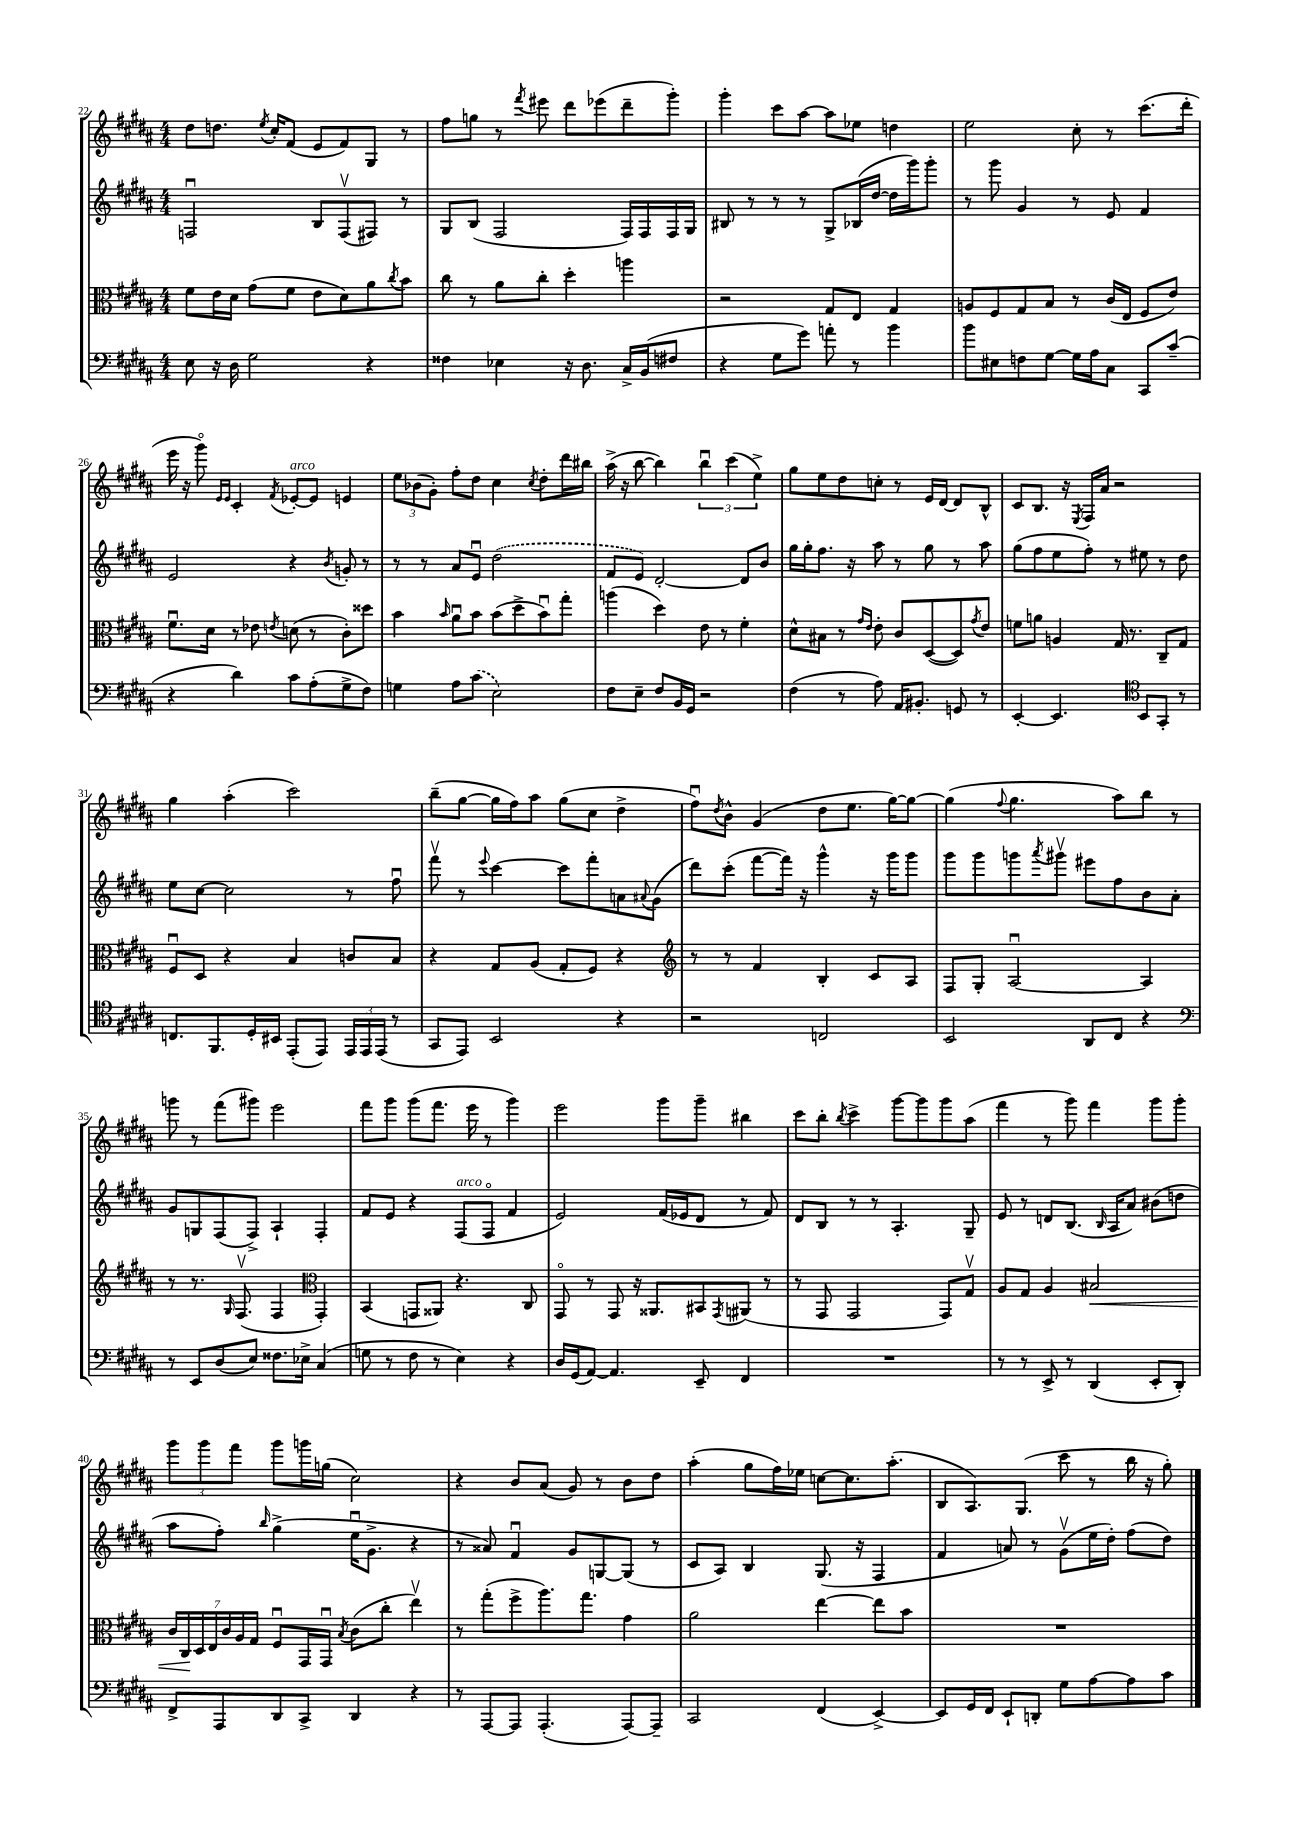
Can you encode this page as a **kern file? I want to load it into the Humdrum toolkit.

**kern	**kern	**dynam	**kern	**kern
*part4	*part3	*part3	*part2	*part1
*staff4	*staff3	*staff3	*staff2	*staff1
*clefF4	*clefC3	*	*clefG2	*clefG2
*k[f#c#g#d#a#]	*k[f#c#g#d#a#]	*	*k[f#c#g#d#a#]	*k[f#c#g#d#a#]
*M4/4	*M4/4	*	*M4/4	*M4/4
=22	=22	=22	=22	=22
8E\	8f#\L	.	2Fnu/	8dd#\L
16r	16e\L	.	.	8.ddn\J
16D#\	16d#\JJ	.	.	.
2G#\	(8g#\L	.	.	.
.	.	.	.	8qee/
.	.	.	.	16cc#'/KL
.	8f#\J	.	.	(8f#/J
.	8e\L	.	8B/L	8e/L
.	8d#\)	.	(8Fv/	8f#/)
4r	8a#\	.	8F#X/J)	8G#/J
.	8qcc#/	.	.	.
.	8b\J	.	8r	8r
=23	=23	=23	=23	=23
4F##X\	8cc#\	.	8G#/L	8ff#\L
.	8r	.	(8B/J	8ggn\J
4E-X\	8a#\L	.	2F#/	8r
.	.	.	.	8qfff#/
.	8cc#'\J	.	.	8eee#X\
16r	4dd#'\	.	.	8ddd#\L
8.D#\	.	.	.	.
.	.	.	.	(8eee-X\
16C#^/LL	4aan\	.	16F#/LL)	8ddd#~\
(16BB/J	.	.	16F#/	.
8F#X/J	.	.	16F#/	8ggg#'\J)
.	.	.	16G#/JJ	.
=24	=24	=24	=24	=24
4r	2r	.	8B#X/	4ggg#'\
.	.	.	8r	.
8G#\L	.	.	8r	8ccc#\L
8g#\J)	.	.	8r	[8aa#\J
8an'\	8G#/L	.	8G#^/L	8aa#\L]
8r	8E/J	.	(16B-X/L	8ee-X\J
.	.	.	[16dd#/JJ	.
4b\	4G#/	.	16dd#\LL]	4ddn\
.	.	.	16ggg#\J)	.
.	.	.	8ggg#'\J	.
=25	=25	=25	=25	=25
8b\L	8An/L	.	8r	2ee\
8E#X\	8F#/	.	8ggg#\	.
8Fn\	8G#/	.	4g#/	.
[8G#\J	8B/J	.	.	.
16G#\LL]	8r	.	8r	8cc#'\
16A#\J	.	.	.	.
8C#\J	(16c#/LL	.	8e/	8r
.	16E/JJ	.	.	.
8CC#/L	8F#/L	.	4f#/	(8.ccc#\L
(8c#~/J	8e/J)	.	.	.
.	.	.	.	16ddd#'\Jk
!!LO:LB:g=z
=26	=26	=26	=26	=26
4r	8.f#u\L	.	2e/	16eee\
.	.	.	.	16r
.	.	.	.	8ggg#\)
.	16d#\Jk	.	.	.
.	.	.	.	16qqe/LL
.	.	.	.	16qqe/JJ
4d#\)	8r	.	.	4c#'/
.	8e-X\	.	.	.
.	8qen/	.	.	8qf#/
!	!	!	!	!LO:TX:a:i:t=arco
8c#\L	(8dn\	.	4r	[8e-X'/L
(8A#'\	8r	.	.	8e-/J]
.	.	.	8qb/	.
8G#^\	8c#'\L)	.	8gn'/	4en/
8F#\J)	8dd##X\J	.	8r	.
=27	=27	=27	=27	=27
4Gn\	4b\	.	8r	12ee\L
.	.	.	.	(12b-X\
.	.	.	8r	.
.	.	.	.	12g#'\J)
.	16qqb/	.	.	.
8A#\L	8a#u\L	.	8a#/L	8ff#'\L
(8c#\J	8b\J	.	8eu/J	8dd#\J
2E\)	(8b\L	.	(2dd#\	4cc#\
.	8dd#^\	.	.	.
.	.	.	.	8qcc#/
.	8bu\)	.	.	8dd#'\L
.	8gg#'\J	.	.	16ddd#\L
.	.	.	.	16bb#X\JJ
=28	=28	=28	=28	=28
8F#\L	(4aan\	.	8f#/L	(16aa#^\
.	.	.	.	16r
8E~\J	.	.	8e/J)	[8bb\
8F#/L	4dd#\)	.	[2d#'/	4bb\])
16BB/L	.	.	.	.
16GG#/JJ	.	.	.	.
2r	8e\	.	.	6bbu\
.	8r	.	.	.
.	.	.	.	(6ccc#\
.	4f#'\	.	8d#/L]	.
.	.	.	.	6ee^\)
.	.	.	8b/J	.
=29	=29	=29	=29	=29
(4F#\	8d#^^\L	.	16gg#\LL	8gg#\L
.	.	.	16gg#'\J	.
.	8B#X\J	.	8.ff#\J	8ee\
8r	8r	.	.	8dd#\
.	.	.	16r	.
.	16qqg#/LL	.	.	.
.	16qqe/JJ	.	.	.
8A#\)	8e'\	.	8aa#\	8ccn'\J
16AA#/KL	8c#/L	.	8r	8r
8.BB#X'/J	.	.	.	.
.	([8D#/	.	8gg#\	16e/LL
.	.	.	.	[16d#/JJ
8GGn/	8D#/])	.	8r	8d#/L]
.	8qg#/	.	.	.
8r	8e/J	.	8aa#\	8B^^/J
=30	=30	=30	=30	=30
[4EE'/	8fn\L	.	(8gg#\L	8c#/L
.	8an\J	.	8ff#\	8.B/J
4.EE/]	4An/	.	8ee\	.
.	.	.	.	16r
.	.	.	.	8qE/
.	.	.	8ff#'\J)	16F#/LL
.	.	.	.	16a#/JJ
.	16G#/	.	8r	2r
.	8.r	.	.	.
*clefC4	*	*	*	*
8BB/L	.	.	8ee#X\	.
8GG#'/J	8C#~/L	.	8r	.
8r	8G#/J	.	8dd#\	.
!!LO:LB:g=z
=31	=31	=31	=31	=31
8.Cn/L	8F#u/L	.	8ee\L	4gg#\
.	8D#/J	.	[8cc#\J	.
8.FF#/	.	.	.	.
.	4r	.	2cc#\]	(4aa#'\
16D#'/L	.	.	.	.
16BB#X/JJ	.	.	.	.
(8EE'/L	4B/	.	.	2ccc#\)
8EE/J)	.	.	.	.
24EE/LL	8cn/L	.	8r	.
24EE/	.	.	.	.
(24EE/JJ	.	.	.	.
8r	8B/J	.	8ff#u\	.
=32	=32	=32	=32	=32
8GG#/L	4r	.	8fff#v\	(8bb~\L
8EE/J)	.	.	8r	[8gg#\J
.	.	.	8qqeee/	.
2BB/	8G#/L	.	[4ccc#\	16gg#\LL]
.	.	.	.	16ff#\J)
.	(8A#/J	.	.	8aa#\J
.	8G#'/L	.	8ccc#\L]	(8gg#\L
.	8F#/J)	.	8fff#'\	8cc#\J
4r	4r	.	8an\	4dd#^\
.	.	.	8qqa#X/	.
.	.	.	(8g#\J	.
=33	=33	=33	=33	=33
*	*clefG2	*	*	*
2r	8r	.	8ddd#\L)	8ff#u\L)
.	.	.	.	8qdd#/
.	8r	.	(8ccc#'\J	8b^^\J
.	4f#/	.	[8fff#\L	(4g#/
.	.	.	16fff#\Jk])	.
.	.	.	16r	.
2Cn/	4B'/	.	4ggg#^^\	8dd#\L
.	.	.	.	8.ee\J
.	8c#/L	.	16r	.
.	.	.	16ggg#\KL	[16gg#\KL)
.	8A#/J	.	8ggg#\J	8gg#\J_
=34	=34	=34	=34	=34
2BB/	8F#/L	.	8ggg#\L	(4gg#\]
.	8G#'/J	.	8ggg#\	.
.	.	.	.	8qqff#/
.	[2A#u/	.	8gggn\	4.gg#\
.	.	.	8qaaa#/	.
.	.	.	8ggg#Xv\J	.
8AA#/L	.	.	8eee#X\L	.
8C#/J	.	.	8ff#\	8aa#\L)
4r	4A#/]	.	8b\	8bb\J
.	.	.	8a#'\J	8r
!!LO:LB:g=z
=35	=35	=35	=35	=35
*clefF4	*	*	*	*
8r	8r	.	8g#/L	8gggn\
8EE/L	8.r	.	8Gn/	8r
(8D#/	.	.	(8F#/	(8fff#\L
.	16qqG#/	.	.	.
.	(8.F#v/	.	.	.
8E/J)	.	.	8F#^/J)	8ggg#X\J)
8.F##X\L	4F#/	.	4A#`/	2eee\
16E-X^\Jk	.	.	.	.
*	*clefC3	*	*	*
(4C#/	4GG#'/)	.	4F#'/	.
=36	=36	=36	=36	=36
8Gn\	(4BB/	.	8f#/L	8fff#\L
8r	.	.	8e/J	8ggg#\J
8F#\	8GGn/L	.	4r	(8ggg#\L
8r	8AA##X/J)	.	.	8.fff#\J
!	!	!	!LO:TX:a:i:t=arco	!
4E\)	4.r	.	(8F#/L	.
.	.	.	.	16eee\
.	.	.	8F#/J	8r
4r	.	.	4f#/	4ggg#\)
.	8C#/	.	.	.
=37	=37	=37	=37	=37
16D#/LL	8GG#/	.	2e/)	2eee\
(16GG#/J	.	.	.	.
[8AA#/J)	8r	.	.	.
4.AA#/]	8GG#/	.	.	.
.	16r	.	.	.
.	8.AA##X/L	.	.	.
.	.	.	(16f#/LL	8ggg#\L
.	.	.	16e-X/J	.
8EE~/	8BB#X/	.	8d#/J	8ggg#~\J
.	8qGG#/	.	.	.
4FF#/	(8AA#X/J	.	8r	4bb#X\
.	8r	.	8f#/)	.
=38	=38	=38	=38	=38
1r	8r	.	8d#/L	8ccc#\L
.	8GG#/	.	8B/J	8bb'\J
.	.	.	.	8qbb/
.	2GG#/	.	8r	4ccc#^\
.	.	.	8r	.
.	.	.	4.A#'/	[8ggg#\L
.	.	.	.	8ggg#\]
.	8GG#/L)	.	.	8ggg#\
.	8G#v/J	.	8G#~/	(8aa#\J
=39	=39	=39	=39	=39
8r	8A#/L	.	8e/	4fff#\
8r	8G#/J	.	8r	.
8EE^/	4A#/	.	8dn/L	8r
8r	.	.	(8.B/J	8ggg#\)
!	!	!LO:HP:b	!	!
(4DD#/	2B#X/	<	.	4fff#\
.	.	.	16qqB/	.
.	.	.	16A#/KL	.
.	.	.	8a#/J)	.
8EE'/L	.	.	(8b#X\L	8ggg#\L
8DD#'/J)	.	.	8ddn\J	8ggg#'\J
!!LO:LB:g=z
=40	=40	=40	=40	=40
8FF#^/L	28c#/LL	.	8aa#\L	12ggg#\L
.	28C#/	.	.	.
.	28D#/	[	.	.
.	.	.	.	12ggg#\
.	28E/	.	.	.
8AAA#/	.	.	8ff#'\J)	.
.	28c#/	.	.	.
.	.	.	.	12fff#\J
.	28A#/	.	.	.
.	28G#/JJ	.	.	.
.	.	.	16qqbb/	.
8DD#/	8F#u/L	.	(4gg#^\	8ggg#\L
8CC#^/J	16GG#/L	.	.	16gggn\L
.	16GG#u/JJ	.	.	(16ggn\JJ
.	8qB/	.	.	.
4DD#/	(8c#\L	.	16eeu\KL	2cc#\)
.	.	.	8.g#^\J	.
.	8cc#'\J	.	.	.
4r	4eev\)	.	4r	.
=41	=41	=41	=41	=41
8r	8r	.	8r	4r
[8AAA#/L	(8gg#'\L	.	8a##X/)	.
8AAA#/J]	8ff#^\	.	4f#u/	8b/L
(4.AAA#'/	8.aa#\)	.	.	(8a#/J
.	.	.	8g#/L	8g#/)
.	8.gg#\J	.	.	.
.	.	.	[8Gn/	8r
[8AAA#/L)	4g#\	.	(8G/J]	8b\L
8AAA#~/J]	.	.	8r	8dd#\J
=42	=42	=42	=42	=42
2CC#/	2a#\	.	8c#/L	(4aa#'\
.	.	.	8A#/J)	.
.	.	.	4B/	8gg#\L
.	.	.	.	16ff#\L)
.	.	.	.	16ee-X\JJ
(4FF#/	[4ee\	.	(8.G#/	[8ccn\L
.	.	.	.	8.cc\]
.	.	.	16r	.
[4EE^/)	8ee\L]	.	4F#/	.
.	.	.	.	(8.aa#'\J
.	8b\J	.	.	.
=43	=43	=43	=43	=43
8EE/L]	1r	.	4f#/	8B/L
16GG#/L	.	.	.	8.A#/)
16FF#/JJ	.	.	.	.
8EE`/L	.	.	8an/)	.
.	.	.	.	(8.G#/J
8DDn'/J	.	.	8r	.
8G#\L	.	.	(8g#v\L	8ccc#\
[8A#\	.	.	16ee\L	8r
.	.	.	16dd#'\JJ)	.
8A#\]	.	.	(8ff#\L	16bb\
.	.	.	.	16r
8c#\J	.	.	8dd#\J)	8gg#'\)
==	==	==	==	==
*-	*-	*-	*-	*-
